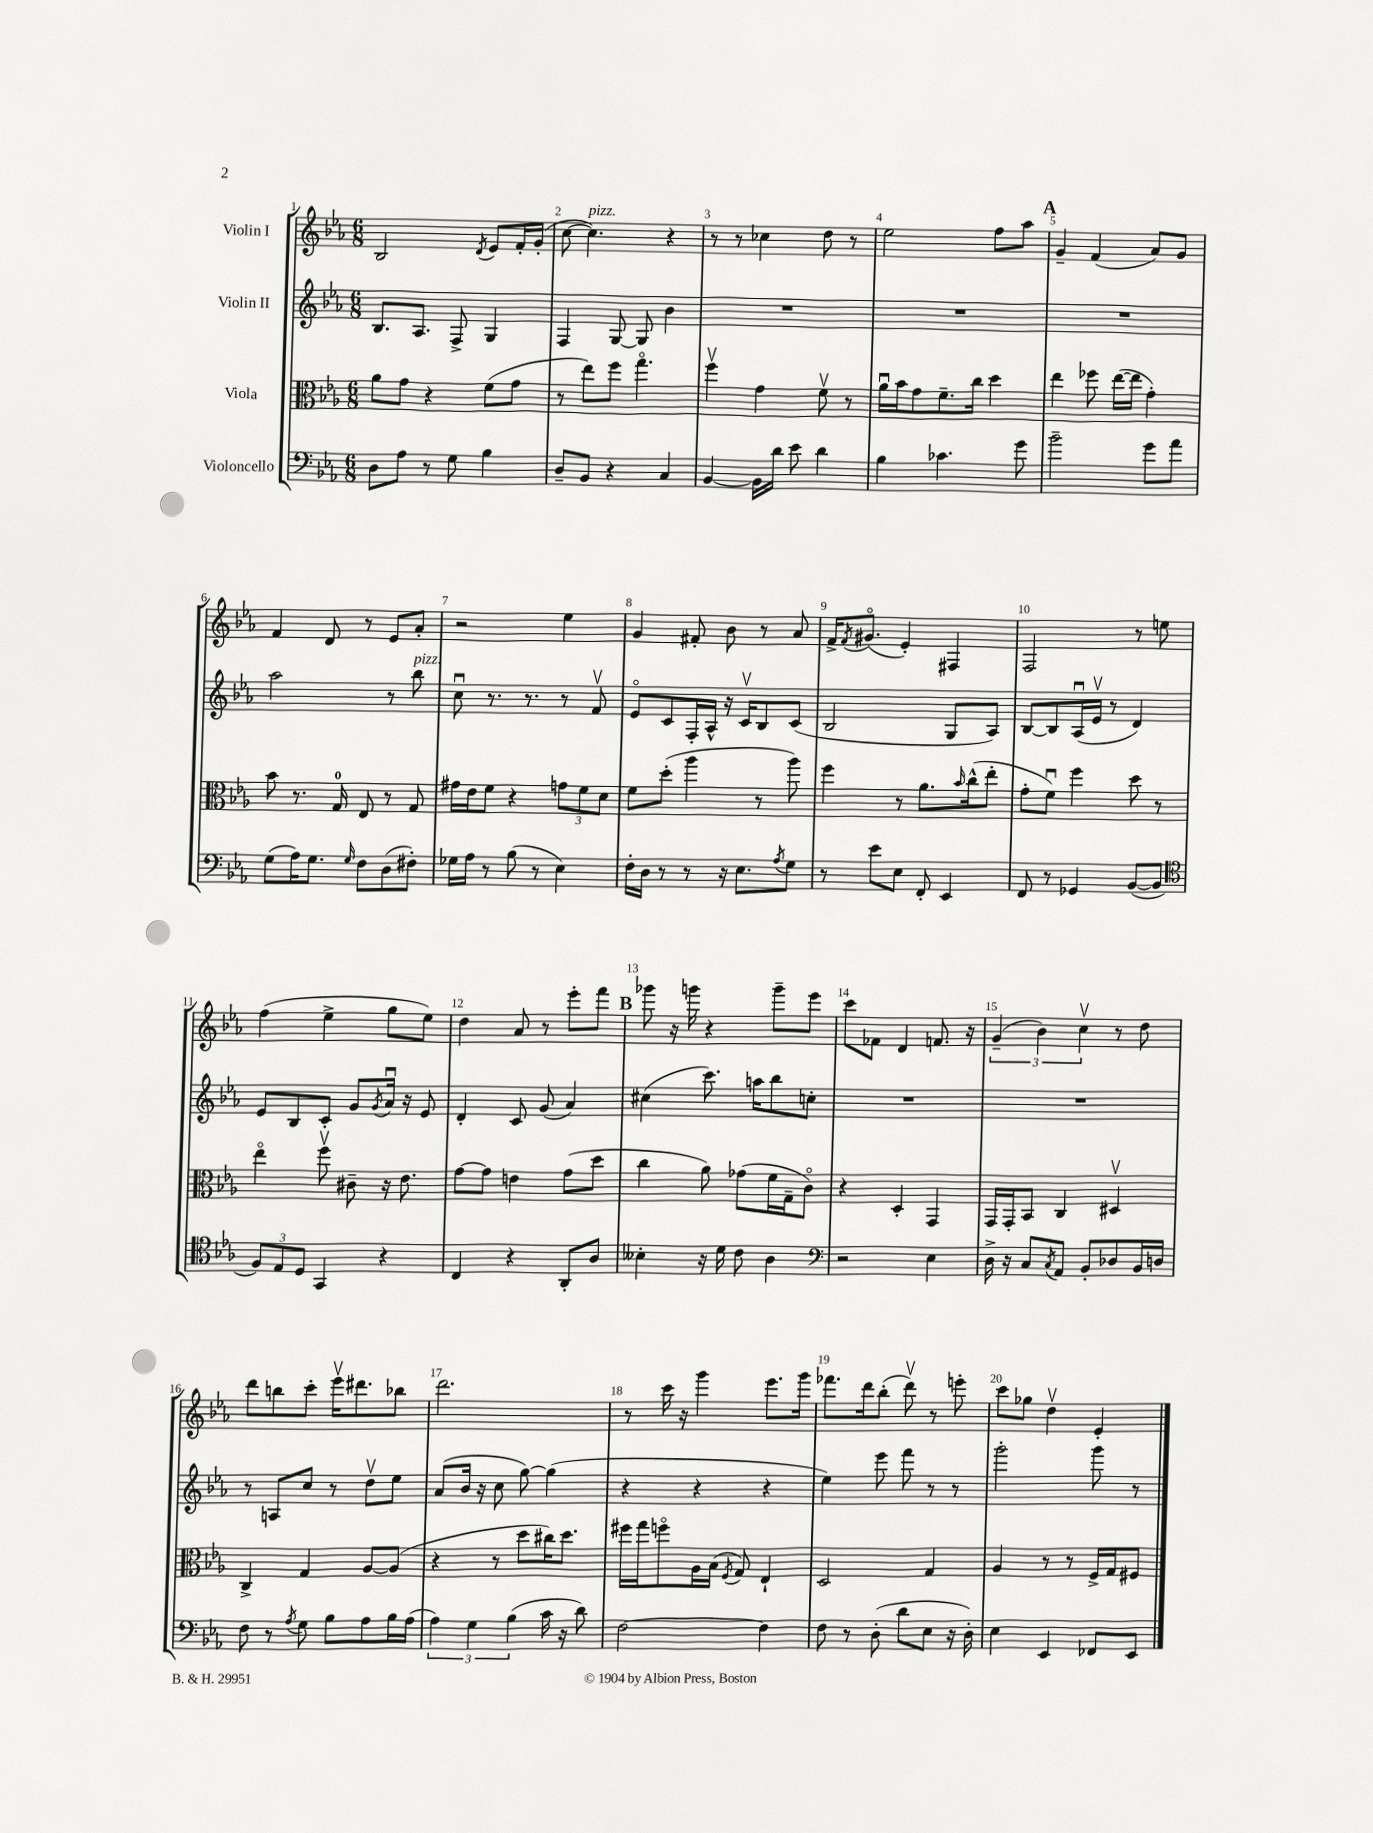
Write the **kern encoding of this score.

**kern	**kern	**kern	**kern
*staff4	*staff3	*staff2	*staff1
*clefF4	*clefC3	*clefG2	*clefG2
*k[b-e-a-]	*k[b-e-a-]	*k[b-e-a-]	*k[b-e-a-]
*M6/8	*M6/8	*M6/8	*M6/8
8D	8a-	8.B-	2B-
8A-	8g	.	.
.	.	8.A-	.
8r	4r	.	.
8G	.	8F^	.
.	.	.	8qd
4B-	(8f	4G	8e-
.	8g	.	16f'
.	.	.	(16g'
=	=	=	=
8D~	8r	4F	[8cc
8BB-	8ee-)	.	4.cc])
4r	8ff	[8G	.
.	4.ggo	8G]	.
4C	.	4b-	4r
=	=	=	=
[4BB-	4ffv	2.r	8r
.	.	.	8r
16BB-]	4g	.	4cc-
16d	.	.	.
8e-	.	.	.
4d	8fv	.	8dd
.	8r	.	8r
=	=	=	=
4B-	16a-u	2.r	2ee-
.	16b-	.	.
.	8g	.	.
4.c-	8.f~	.	.
.	16cc	.	.
.	4dd	.	8ff
8g	.	.	8aa-
=	=	=	=
2b-~	4ee-	2.r	4g~
.	8ff-	.	(4f
.	([16ee-	.	.
.	16ee-]	.	.
8g	4g')	.	8a-)
8a-	.	.	8g
=	=	=	=
(8G	8b-	2aa-	4f
16A-)	8.r	.	.
8.G	.	.	.
.	.	.	8d
.	16G	.	.
16qqG	.	.	.
8F	8E-	.	8r
(8D	8r	8r	8e-
8F#')	8G	8bb-	8a-'
=	=	=	=
16G-	16g#	8ccu	2r
16A-	16e-	.	.
8r	8f	8.r	.
(8B-	4r	.	.
.	.	8.r	.
8r	.	.	.
4E-)	12g	8r	4ee-
.	12f	.	.
.	.	8fv	.
.	12d	.	.
=	=	=	=
16F'	8f	8e-o	4g
16D	.	.	.
8r	(8dd'	8c	.
8r	4aa-	16F'	8f#'
.	.	16A-^^	.
16r	.	16r	8b-
8.E-	.	16cv	.
.	8r	8B-	8r
8qA-	.	.	.
8G	8aa-)	(8c	8a-
=	=	=	=
8r	4ff	2B-	16f^
.	.	.	8qf
.	.	.	(8.g#o
8e-	.	.	.
8E-	8r	.	4e-')
8FF'	8.a-	.	.
4EE-	.	8G	4F#
.	16qqb-	.	.
.	(16cc^^	.	.
.	8ee-'	8A-)	.
=	=	=	=
8FF	8g'	[8B-	2F
8r	8fu)	8B-]	.
4GG-	4ff	(16A-u	.
.	.	16e-v	.
.	.	8r	.
([8BB-	8dd	4d)	8r
8BB-]	8r	.	8ee
=	=	=	=
*clefC4	*	*	*
12F)	4ee-o	8e-	(4ff
12E-	.	.	.
.	.	8B-	.
12D	.	.	.
4GG	8ffv	8c'	4ee-^
.	8c#~	8g	.
.	.	8qg	.
4r	16r	16a-u	8gg
.	8.e-	16r	.
.	.	8e-	8ee-)
=	=	=	=
4C	[8g	4d'	4dd
.	8g]	.	.
4r	4e	8c	8a-
.	.	(8g	8r
8AA-'	(8g	4a-)	8eee-'
8A-	8dd	.	8fff
=	=	=	=
4B--'	4cc	(4cc#	8ggg-
.	.	.	16r
.	.	.	16ggg
16r	8a-)	8.ccc)	4r
16d	.	.	.
8c	(8g-	.	.
.	.	16aa	.
4A-	16f	8bb-	8ggg~
.	16G~	.	.
.	8co)	8cc'	8eee-
=	=	=	=
*clefF4	*	*	*
2r	4r	2.r	8ccc
.	.	.	8f-
.	4D'	.	4d
4E-	4GG	.	8.f
.	.	.	16r
=	=	=	=
16D^	16GG	2.r	(6g~
16r	16GG'	.	.
8C	8BB-	.	.
.	.	.	6b-)
8qC	.	.	.
8AA-	4C	.	.
.	.	.	6ccv
8BB-'	.	.	.
8D-	4D#v	.	8r
16BB-	.	.	8dd
16D	.	.	.
=	=	=	=
8F	4C^	8r	8ddd
8r	.	8A	8bb
8qA-	.	.	.
8G	4G	8cc	8ccc'
8B-	.	8r	16eee-v
.	.	.	8.ddd#
8A-	[8A-	8ddv	.
16B-	(8A-]	8ee-	8bb-
(16A-	.	.	.
=	=	=	=
6A-)	4r	(8a-	2.ddd
.	.	16b-	.
6G	.	.	.
.	.	16r	.
.	8r	8cc	.
(6B-	.	.	.
.	8dd	[8gg)	.
16c	16cc#)	(4gg]	.
16r	8.dd	.	.
8d)	.	.	.
=	=	=	=
[2F	16ff#	4r	8r
.	16gg	.	.
.	8ffo	.	16ccc
.	.	.	16r
.	16A-	4r	4ggg
.	(16B-	.	.
.	8qF	.	.
.	8G)	.	.
4F]	4E-`	4r	8.eee-
.	.	.	16ggg
=	=	=	=
8F	2D	4ee-)	8.fff-
8r	.	.	.
.	.	.	16ddd
(8D'	.	8eee-	(8bb-'
8d	.	8fff	8dddv)
8E-	4G	8r	8r
16r	.	8r	8eee'
16D')	.	.	.
=	=	=	=
4E-	4A-	2ggg'	8ccc
.	.	.	8gg-
4EE-	8r	.	4ddv
.	8r	.	.
8FF-	16F^	8ggg	4e-'
.	16G	.	.
8EE-	8F#	8r	.
==	==	==	==
*-	*-	*-	*-
